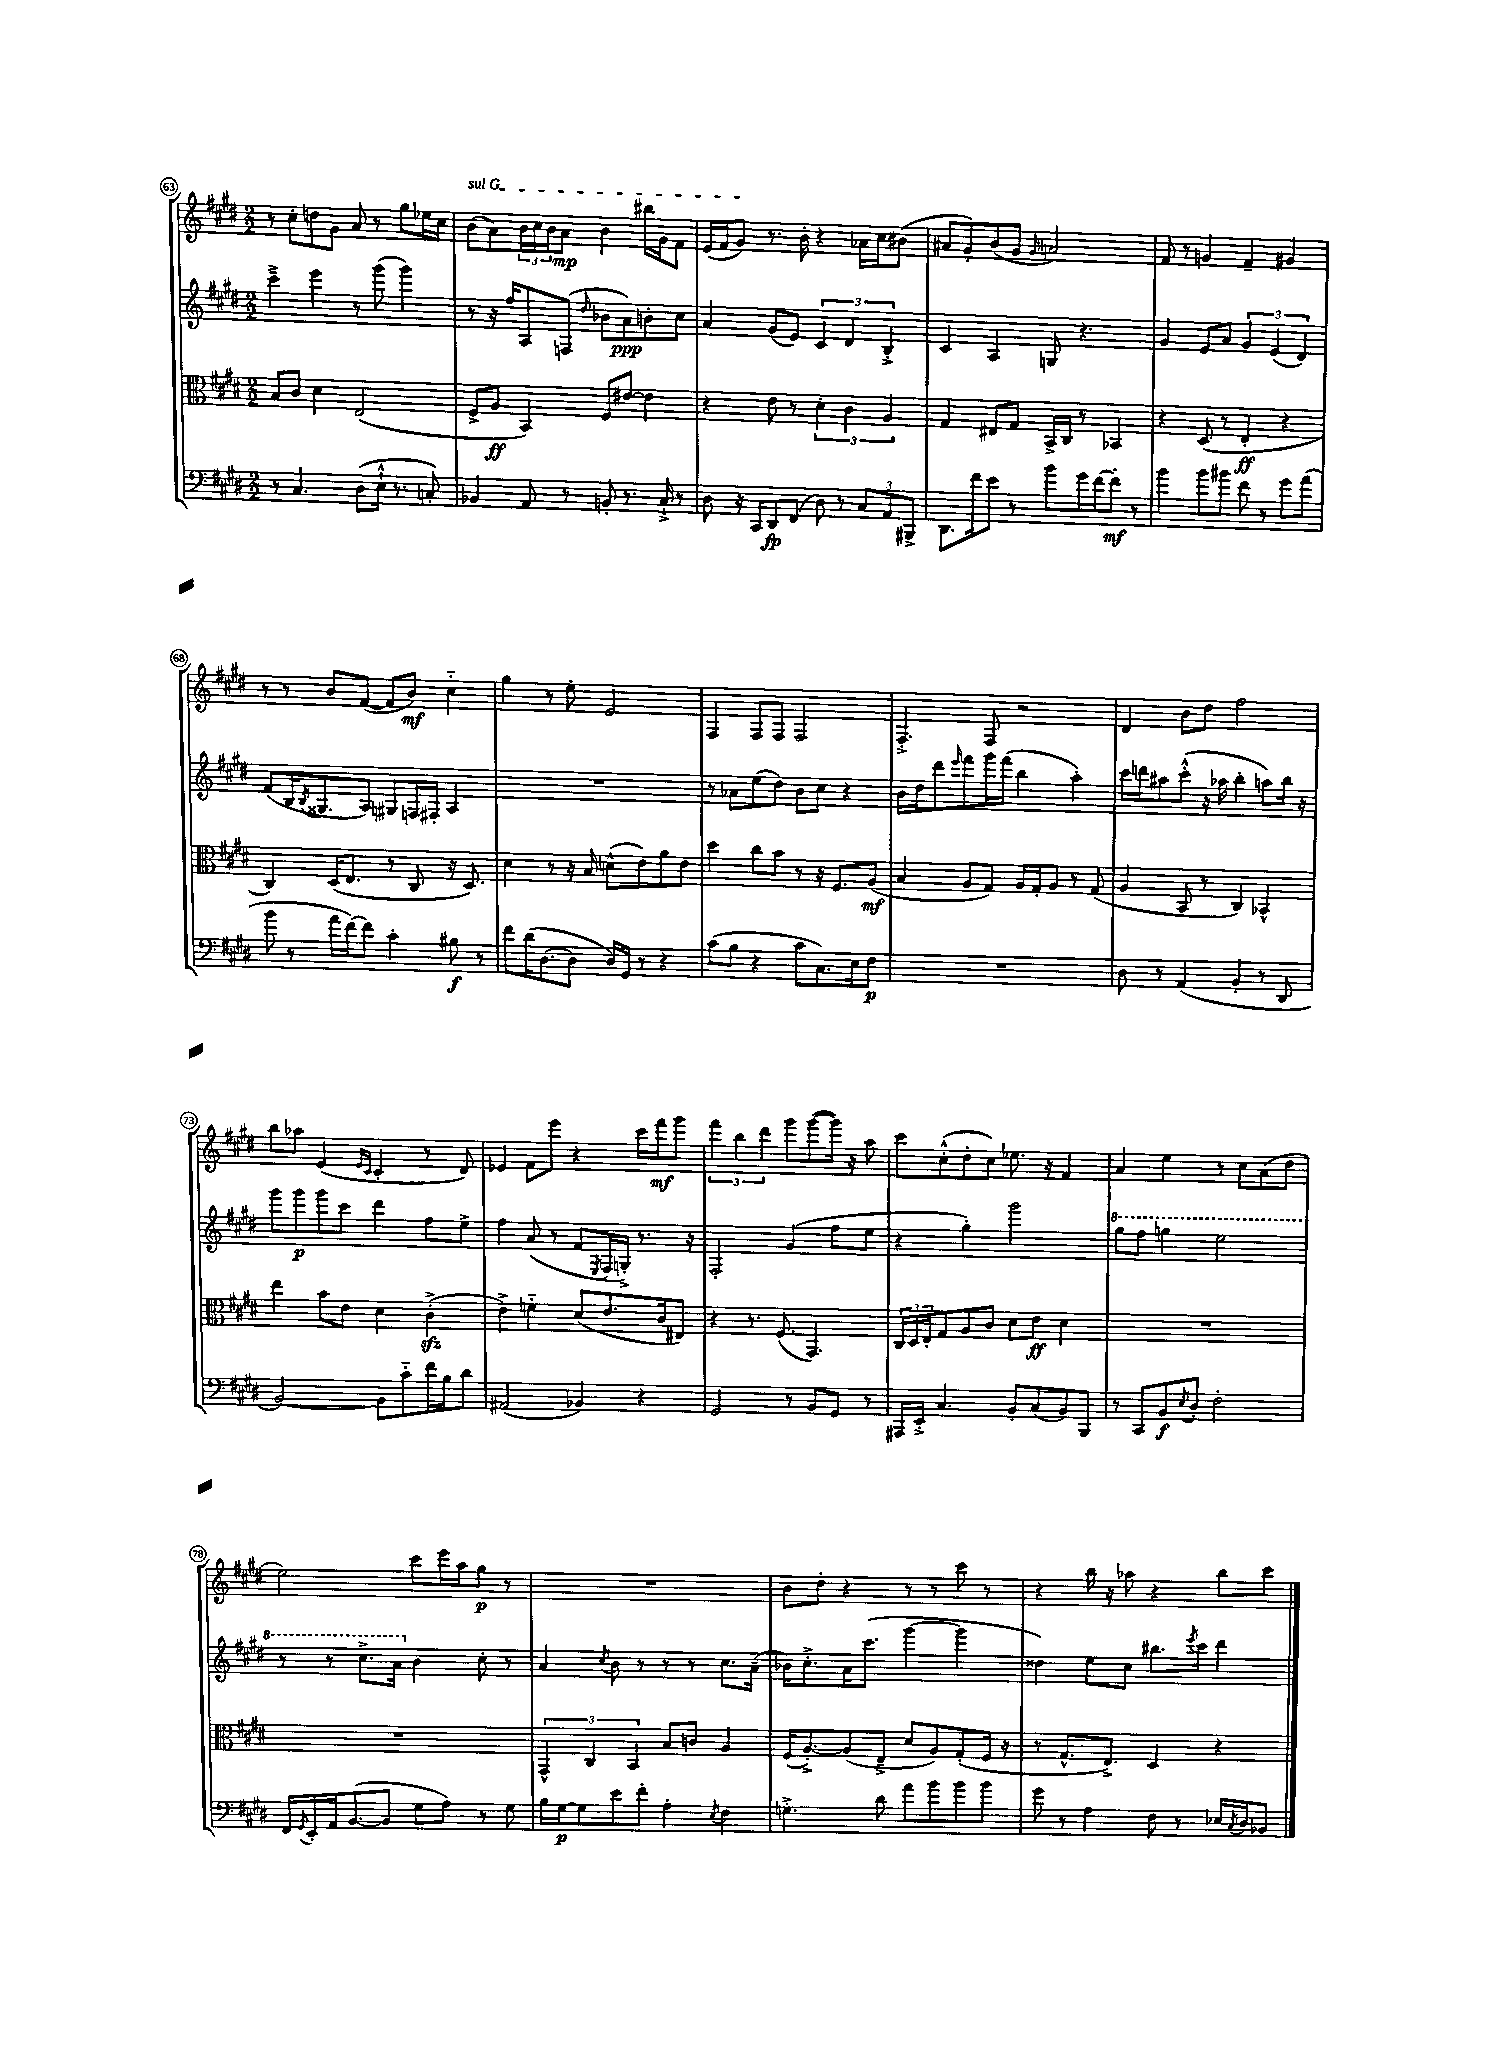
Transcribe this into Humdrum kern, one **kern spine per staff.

**kern	**kern	**kern	**kern
*staff4	*staff3	*staff2	*staff1
*clefF4	*clefC3	*clefG2	*clefG2
*k[f#c#g#d#]	*k[f#c#g#d#]	*k[f#c#g#d#]	*k[f#c#g#d#]
*M2/2	*M2/2	*M2/2	*M2/2
8r	8B	4ccc#~^	8r
4.C#	8c#	.	8cc#'
.	4d#	4eee	8dd
.	.	.	8g#
(8D#	(2E	8r	8a
16E`^^	.	(8ggg#	8r
8.r	.	.	.
.	.	4ggg#)	8gg#
8C')	.	.	16ee-
.	.	.	16cc#
=	=	=	=
4BB-	8F#^	8r	(8b
.	8A	16r	8a)
.	.	16ff#	.
8AA	4BB)	8A	24b
.	.	.	24cc#
.	.	.	24b
8r	.	(8F	8a
.	.	16qqdd#	.
8BB'	8F#	8b-	4b
8.r	[8e#	8a)	.
.	4e#]	8b'	16bb#
16C#`^	.	.	16g#
8r	.	8cc#	8f#
=	=	=	=
8D#	4r	4a	(16e
.	.	.	16f#
16r	.	.	8g#)
16CC#	.	.	.
8DD#	8e	(8g#	8.r
(8FF#	8r	8e)	.
.	.	.	16b'
8D#)	6d#'	6c#	4r
8r	.	.	.
.	6c#	6d#	.
12C#	.	.	16a-
.	.	.	16cc#
12AA	6A	6B'^	.
.	.	.	(8b#
12BBB#^	.	.	.
=	=	=	=
8.DD#	4G#	4c#	8a#
.	.	.	8g#')
16f#	.	.	.
8e	8E#	4A	(8b
8r	8G#	.	8g#
.	.	.	16qqg#
8b	16BB^	8G	2a)
.	16C#	.	.
16g#	8r	4.r	.
[16f#	.	.	.
8f#']	4BB-	.	.
8r	.	.	.
=	=	=	=
4b	4r	4g#	8f#
.	.	.	8r
8b	(8D#	8e	4g
8b#	8r	8a	.
8f#	4E'	6g#	4f#~
8r	.	.	.
.	.	(6e	.
8g#	4r	.	4g#
.	.	6d#)	.
(8a	.	.	.
=	=	=	=
8b	4C#)	(8f#	8r
8r	.	16B	8r
.	.	8qB	.
.	.	8.G##	.
16a	(16D#	.	8b
[16f#)	8.E	.	.
8f#]	.	8A)	([8f#
4c#'	8r	8G#	8f#]
.	8C#	16F	8b)
.	.	16F#'	.
8B#	16r	4A	4cc#'~
.	8.D#)	.	.
8r	.	.	.
=	=	=	=
8f#	4d#	1r	4gg#
(16d#	.	.	.
[8.D#	.	.	.
.	8r	.	8r
8D#]	16r	.	8ee'
.	16B	.	.
16D#)	(8d^^	.	2e
16GG#	.	.	.
8r	8e)	.	.
4r	8a	.	.
.	8e	.	.
=	=	=	=
(8c#	4dd#	8r	4F#
8B	.	8a-	.
4r	8cc#	(8ee	8F#
.	8b	8dd#)	8F#
8c#	8r	8b	2F#
8.C#)	16r	8cc#	.
.	8.F#	.	.
.	.	4r	.
16E	.	.	.
8F#	(8A	.	.
=	=	=	=
1r	4B	16b	4.F#'^
.	.	16dd#	.
.	.	8ddd#	.
.	.	16qqeee	.
.	8A	8fff#	.
.	8G#)	16ggg#	8F#
.	.	(16fff#	.
.	16A	4bb	2r
.	16G#'	.	.
.	8A	.	.
.	8r	4aa')	.
.	(8G#	.	.
=	=	=	=
8D#	4A	16ccc#	4d#
.	.	16ddd	.
8r	.	8aa#	.
(4AA	8BB	(8ccc#'^^	8b
.	8r	16r	8dd#
.	.	16aa-	.
4BB'	4C#)	4bb'	2ff#
8r	4BB-^^	8aa)	.
8DD#	.	16bb	.
.	.	16r	.
=	=	=	=
[2BB)	4ee	8ggg#	8bb
.	.	8ggg#	8aa-
.	8b	8ggg#	(4e
.	8e	8ccc#	.
.	.	.	16qqe
.	.	.	16qqc#
8BB]	4d#	4ddd#	4c#'
8c#'~	.	.	.
16f#	(4c#'^	8ff#	8r
16B	.	.	.
8d#	.	8ee^	8d#)
=	=	=	=
(2AA#	4e^)	4ff#	4e-
.	4f'~	(8a	8f#
.	.	8r	8eee
4BB-)	(8d#	8f#	4r
.	.	8qE	.
.	8.e	16F#	.
.	.	16G'^)	.
4r	.	8.r	16ccc#
.	16c#	.	16fff#
.	8E#)	.	8ggg#
.	.	16r	.
=	=	=	=
2GG#	4r	2F#'	6fff#
.	.	.	6bb
.	8.r	.	.
.	.	.	6ddd#
.	(8.F#	.	.
8r	.	(4g#	8ggg#
8BB	4.GG#)	.	([8ggg#
8GG#	.	8ff#	16ggg#])
.	.	.	16r
8r	.	8ee	8aa
=	=	=	=
16AAA#	24C#	4r	8ccc#
.	24D#	.	.
16EE'^	.	.	.
.	24E'	.	.
4.C#	8G#	.	(8cc#'^^
.	8A	4gg#')	8dd#'
.	8c#	.	8cc#)
8BB'	8d#	2ggg#	8.ee-
(8C#	8e	.	.
.	.	.	16r
8BB)	4d#	.	4f#
8BBB	.	.	.
=	=	=	=
8r	1r	8ggg#	4a
8CC#	.	8fff#	.
8BB	.	4ggg	4ee
8qE	.	.	.
8D#'	.	.	.
2F#'	.	2eee	8r
.	.	.	8cc#
.	.	.	(8a
.	.	.	8dd#
=	=	=	=
16FF#	1r	8r	2ee)
8qGG#	.	.	.
16EE'	.	.	.
16AA	.	8r	.
([8.BB	.	.	.
.	.	8.ccc#^	.
8BB]	.	.	.
.	.	16aa	.
8G#	.	4b	8ccc#
8A)	.	.	16eee
.	.	.	16aa
8r	.	8cc#'	8gg#
8G#	.	8r	8r
=	=	=	=
16B	6GG#^^	4a	1r
[16G#	.	.	.
8G#]	.	.	.
.	6C#	.	.
.	.	8qcc#	.
8e	.	8b	.
.	6BB	.	.
8f#'	.	8r	.
4A'	8B	8r	.
.	8c	8r	.
8qE	.	.	.
4F#	4A	8.cc#	.
.	.	(16a~	.
=	=	=	=
4.G'^	(16F#	16b-)	8b
.	[8.A'^)	8.cc#'^	.
.	.	.	8dd#'
.	(8A]	16a	4r
.	.	(8.ccc#	.
8d#	8E~^	.	.
8a	8d#	[4ggg#	8r
8b	8A)	.	8r
8b	(8G#'	4ggg#]	8ccc#
8b	16F#	.	8r
.	16r	.	.
=	=	=	=
8g#	8r	4dd##)	4r
8r	8.G#^^	.	.
4A	.	8ee	16bb
.	8.E^)	.	16r
.	.	8cc#	8aa-
8F#	4D#	8.bb#	4r
8r	.	.	.
.	.	8qeee	.
.	.	16ccc#	.
16E-	4r	4ddd#	8bb
8qC#	.	.	.
16D#	.	.	.
8BB-	.	.	8ccc#
==	==	==	==
*-	*-	*-	*-
